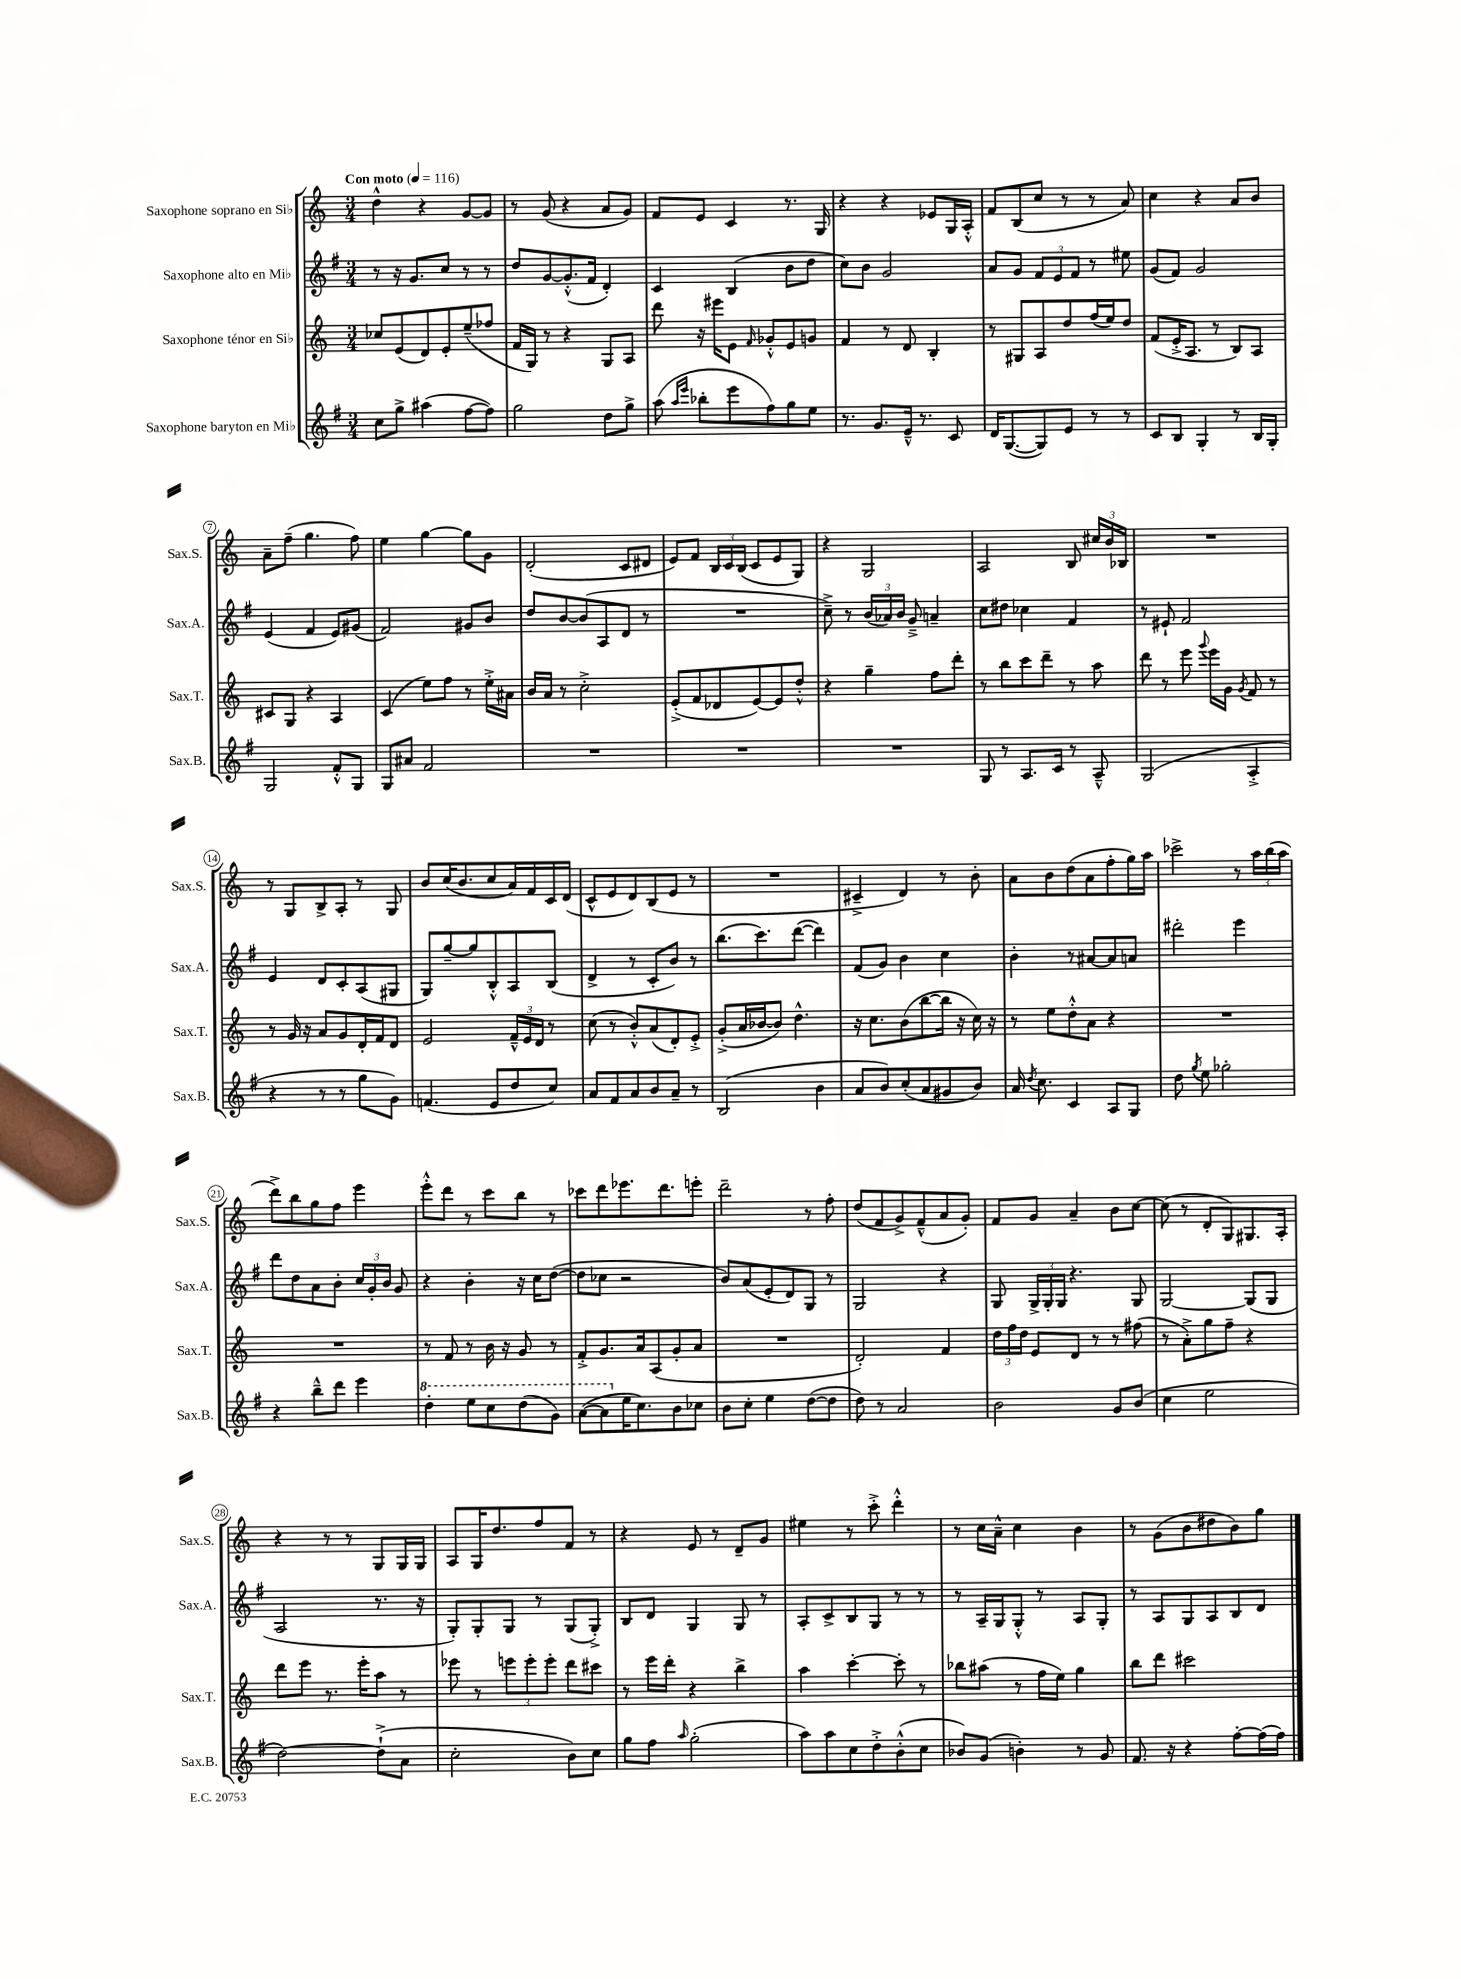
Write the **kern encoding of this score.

**kern	**kern	**kern	**kern
*staff4	*staff3	*staff2	*staff1
*clefG2	*clefG2	*clefG2	*clefG2
*k[f#]	*k[]	*k[f#]	*k[]
*M3/4	*M3/4	*M3/4	*M3/4
*MM116	*MM116	*MM116	*MM116
8cc\L	8cc-/L	8r	4dd^^\
8gg^\J	(8e/	16r	.
.	.	8.g/L	.
(4aa#\	8d/)	.	4r
.	8e'/	8cc/J	.
[8ff#\L	(8ee~/	8r	[8g/L
8ff#\]J)	8ff-/J	8r	8g/]J
=	=	=	=
2gg\	16f/LL	8dd/L	8r
.	16G/JJ)	.	.
.	8r	[8g/	(8g/
.	4r	(8.g'^^/]	4r
.	.	16f#/Jk	.
8dd\L	8G/L	4d'/)	8a/L
8gg^\J	8A/J	.	8g/J)
=	=	=	=
(8aa\	8ddd\	4c/	8f/L
16qqaa/LL	.	.	.
16qqeee/JJ	.	.	.
8bb-'\L	16r	.	8e/J
.	16eee#\LK	.	.
8eee\	8e\J	(4B/	4c/
.	16qqf/	.	.
8ff#\)	8g-'^^/L	.	.
8gg\	8e/	8b\L	8.r
8ee\J	8g/J	8dd\J	.
.	.	.	16G/
=	=	=	=
8.r	4f/	8cc\L)	4r
.	.	8b\J	.
8.g/L	.	.	.
.	8r	2g/	4r
16e~^^/Jk	8d/	.	.
8.r	.	.	.
.	4B'/	.	8e-/L
8c/	.	.	16G/L
.	.	.	16A'^^/JJ
=	=	=	=
16d/LK	8r	8a/L	8f/L
([8.G/	.	.	.
.	8G#/L	8g/J	(8B/
8G/])	8A/	12f#/L	8cc/J
.	.	12e/	.
8e/J	8dd/	.	8r
.	.	12f#/J	.
8r	(16ff/L	8r	8r
.	16ee/J)	.	.
8r	8dd/J	8ee#\	8a/)
=	=	=	=
8c/L	(8f/L	(8g/L	4cc\
8B/J	16e'^/K	8f#/J)	.
.	8.A/J	.	.
4G'/	.	2g/	4r
.	8r	.	.
8r	8B/L)	.	8a/L
16B/LL	8A/J	.	8b/J
16G'/JJ	.	.	.
=	=	=	=
2G/	8c#/L	(4e/	8a~\L
.	8G/J	.	(8ff~\J
.	4r	4f#/	4.gg\
8f#'^^/L	4A/	8e/L)	.
8G/J	.	(8g#/J	8ff\)
=	=	=	=
8G/L	(4c/	2f#/)	4ee\
8a#/J	.	.	.
2f#/	8ee\L)	.	[4gg\
.	8ff\J	.	.
.	8r	8g#/L	8gg\]L
.	16ee'^\LL	8b/J	8g\J
.	16a#\JJ	.	.
=	=	=	=
2.r	16b/LL	8dd/L	(2d'/
.	16a/JJ	.	.
.	8r	[8b/	.
.	2cc'^\	(8b/]	.
.	.	8A/	.
.	.	8d/J	8c/L
.	.	8r	8d#/J
=	=	=	=
2.r	(8e'^/L	2.r	8e/L)
.	8f/	.	8f/J
.	8d-/	.	24B/LL
.	.	.	24c/
.	.	.	(24B/JJ
.	[8e/)	.	8c/L
.	8e/]	.	8e/
.	8dd'^^/J	.	8G/J)
=	=	=	=
2.r	4r	8cc~^\)	4r
.	.	8r	.
.	4gg~\	(24b/LL	2G/
.	.	24a-/)	.
.	.	24b/JJ	.
.	.	8g~^/	.
.	8ff\L	4a~/	.
.	8ddd'\J	.	.
=	=	=	=
8G/	8r	8cc\L	2A/
8r	8bb\L	8dd#\J	.
8.A/L	8ccc\	4cc-\	.
.	8ddd~\J	.	.
16c/Jk	.	.	.
8r	8r	4f#/	8B/
8A~^^/	8aa\	.	24cc#/LL
.	.	.	24b/
.	.	.	24B-/JJ
=	=	=	=
(2G/	8ddd\	8r	2.r
.	8r	8e#`/	.
.	8eee\	2f#/	.
.	8qqggg/	.	.
.	16eee\LL	.	.
.	16g\JJ	.	.
.	8qg/	.	.
4A'^/	8f/	.	.
.	8r	.	.
=	=	=	=
4r	8r	4e/	8r
.	16g/	.	8G/L
.	16r	.	.
8r	8a/L	8d/L	8B^/
8r	8g/	8c'/	8A'/J
8gg\L	16d'/L	(8A/	8r
.	16f/J	.	.
8g\J)	8d/J	8G#/J	8G/
=	=	=	=
(4.f/	2e/	8G/L)	8b/L
.	.	[8gg~/	(16cc/K
.	.	.	8.b/
.	.	8gg/]	.
8e/L	.	8B'^^/	8cc/
8dd/	24f~^^/LL	8A/	16a/L)
.	24e/	.	.
.	.	.	16f/
.	24d/JJ	.	.
8cc/J)	8r	(8B/J	16c/
.	.	.	(16d/JJ
=	=	=	=
8a/L	(8cc\	4d^/	8c^^/L
8f#/	8r	.	8e/
8a/	8b'^^/L)	8r	8d/)
8b/	(8a/	8c'/L	(8B/
8a~/J	8d'/)	8b/J)	8e/J
8r	8e'^/J	8r	8r
=	=	=	=
(2B/	(8g'^/L	(8.bb\L	2.r
.	16a/L	.	.
.	[16b-/J	8.ccc\)	.
.	8b-/]J)	.	.
.	4.dd^^\	([8ddd\J	.
4b\	.	4ddd\])	.
=	=	=	=
8a/L	16r	(8f#/L	4c#~^/
.	8.cc\L	.	.
8b/)	.	8g/J)	.
(8cc'/	(8b\	4b\	4d/)
8a/	[8bb\	.	.
8g#/	16bb\]Jk	4cc\	8r
.	16r	.	.
8b/J)	16cc\)	.	8b'\
.	16r	.	.
=	=	=	=
16a/	8r	4b'\	8a\L
8qdd/	.	.	.
8.cc\	.	.	.
.	8ee\L	.	8b\
4c/	8dd'^^\	8r	(8dd\
.	8a\J	[8a#/L	8a\
8A/L	4r	8a#/]	8ff'\
8G/J	.	8a/J	16gg\L)
.	.	.	16aa\JJ
=	=	=	=
8dd\	2.r	2ddd#'\	2ccc-^\
8qgg/	.	.	.
8ee\	.	.	.
2gg-'\	.	.	.
.	.	4eee\	8r
.	.	.	24aa\LL
.	.	.	(24bb\
.	.	.	24aa\JJ
=	=	=	=
4r	2.r	8ddd\L	8ddd^\L)
.	.	8dd\	8bb\
8bb~^^\L	.	8a\	8gg\
8ddd\J	.	8b'\J	8ff\J
4eee\	.	24cc/LL	4eee\
.	.	24g'/	.
.	.	24b/JJ	.
.	.	8g/	.
=	=	=	=
4ddd'\	8r	4r	8eee'^^\L
.	8f/	.	8ddd\J
8eee\L	8r	4b'\	8r
8ccc\	16b\	.	8ccc\L
.	16r	.	.
(8ddd\	8g/	16r	8bb\J
.	.	16cc\LK	.
8gg\J)	8r	([8dd\J	8r
=	=	=	=
([8aa\L	8f'^/L	8dd\]L	8ccc-\L
8aa\]	8.g/	8cc-\J	8ddd\
16ee\K	.	2r	8.eee-\
8.cc\)	16a/k	.	.
.	(8A/	.	.
.	.	.	8.ddd\
8b\	8g'/	.	.
8cc-\J	8a/J	.	8eee'\J
=	=	=	=
8b\L	2.r	8b/L)	2ddd~\
8cc'\J	.	(8a/	.
4ee\	.	8e'/	.
.	.	8d/)	.
([8dd\L	.	8G/J	8r
8dd\]J	.	8r	8ff'\
=	=	=	=
8dd\)	2d'/)	2G/	(8dd/L
8r	.	.	8f/
2a/	.	.	8g^/)
.	.	.	(8f~^^/
.	4f/	4r	8a/
.	.	.	8g'/J)
=	=	=	=
2b\	24dd\LL	8G/	8f/L
.	24ff\	.	.
.	24dd\JJ	.	.
.	8e/L	24G^/LL	8g/J
.	.	24G'/	.
.	.	24G/JJ	.
.	8d/J	4.r	4a~/
.	8r	.	.
8g/L	8r	.	8b\L
(8b/J	(8ff#\	8G/	[8cc\J
=	=	=	=
4cc\	8r	[2G/	(8cc\]
.	8a'^\L)	.	8r
2ee\	8gg\	.	8d'/L
.	8ff~\J	.	8G/)
.	4r	(8G/]L	8.G#/
.	.	8G/J	.
.	.	.	16A'/Jk
=	=	=	=
[2dd\)	8ddd\L	2A/	4r
.	8eee\J	.	.
.	8.r	.	8r
.	.	.	8r
.	16eee'\LK	.	.
(8dd`^\]L	8aa\J	8.r	8G/L
8a\J	8r	.	16G/L
.	.	16r	16G/JJ
=	=	=	=
2cc'\	8eee-\	8G'/L)	8A/L
.	8r	8G'/	16G/K
.	.	.	8.dd/
.	12eee\L	8G/J	.
.	12eee'\	.	.
.	.	8r	8ff/
.	12eee'\J	.	.
8b\L)	8ddd\L	(8G/L	8f/J
8cc\J	8ccc#\J	8G'^/J)	8r
=	=	=	=
8gg\L	8r	8B/L	4r
8ff#\J	16eee\LL	8d/J	.
.	16ddd'\JJ	.	.
16qqaa/	.	.	.
(2gg'\	4r	4G/	8e/
.	.	.	8r
.	4bb^\	8G/	8d~/L
.	.	8r	8g/J
=	=	=	=
8aa\L)	4aa\	8A'/L	4ee#\
8aa\	.	8c^/	.
8cc\	[4ccc'\	8B/	8r
8dd'^\	.	8G/J	8ccc'^\
(8b'^^\	8ccc'\]	8r	4ddd'^^\
8cc\J	8r	8r	.
=	=	=	=
8b-/L)	8bb-\L	8r	8r
(8g/J	(8aa#\J	16A~/LL	16cc\LL
.	.	16G/J	16a~^^\JJ
4b'\)	8r	8G'^^/J	4cc\
.	16ff\LL	8r	.
.	16ee\JJ)	.	.
8r	4gg\	8A/L	4b\
8g/	.	8G'/J	.
=	=	=	=
8.f#/	8bb\L	8r	8r
.	8ddd\J	8A/L	(8g\L
16r	.	.	.
4r	2ccc#\	8G/	8b\
.	.	8A/	8dd#\
[8ff#'\L	.	8B/	8b\)
(16ff#\]L	.	8d/J	8gg\J
16ff#\JJ)	.	.	.
==	==	==	==
*-	*-	*-	*-
